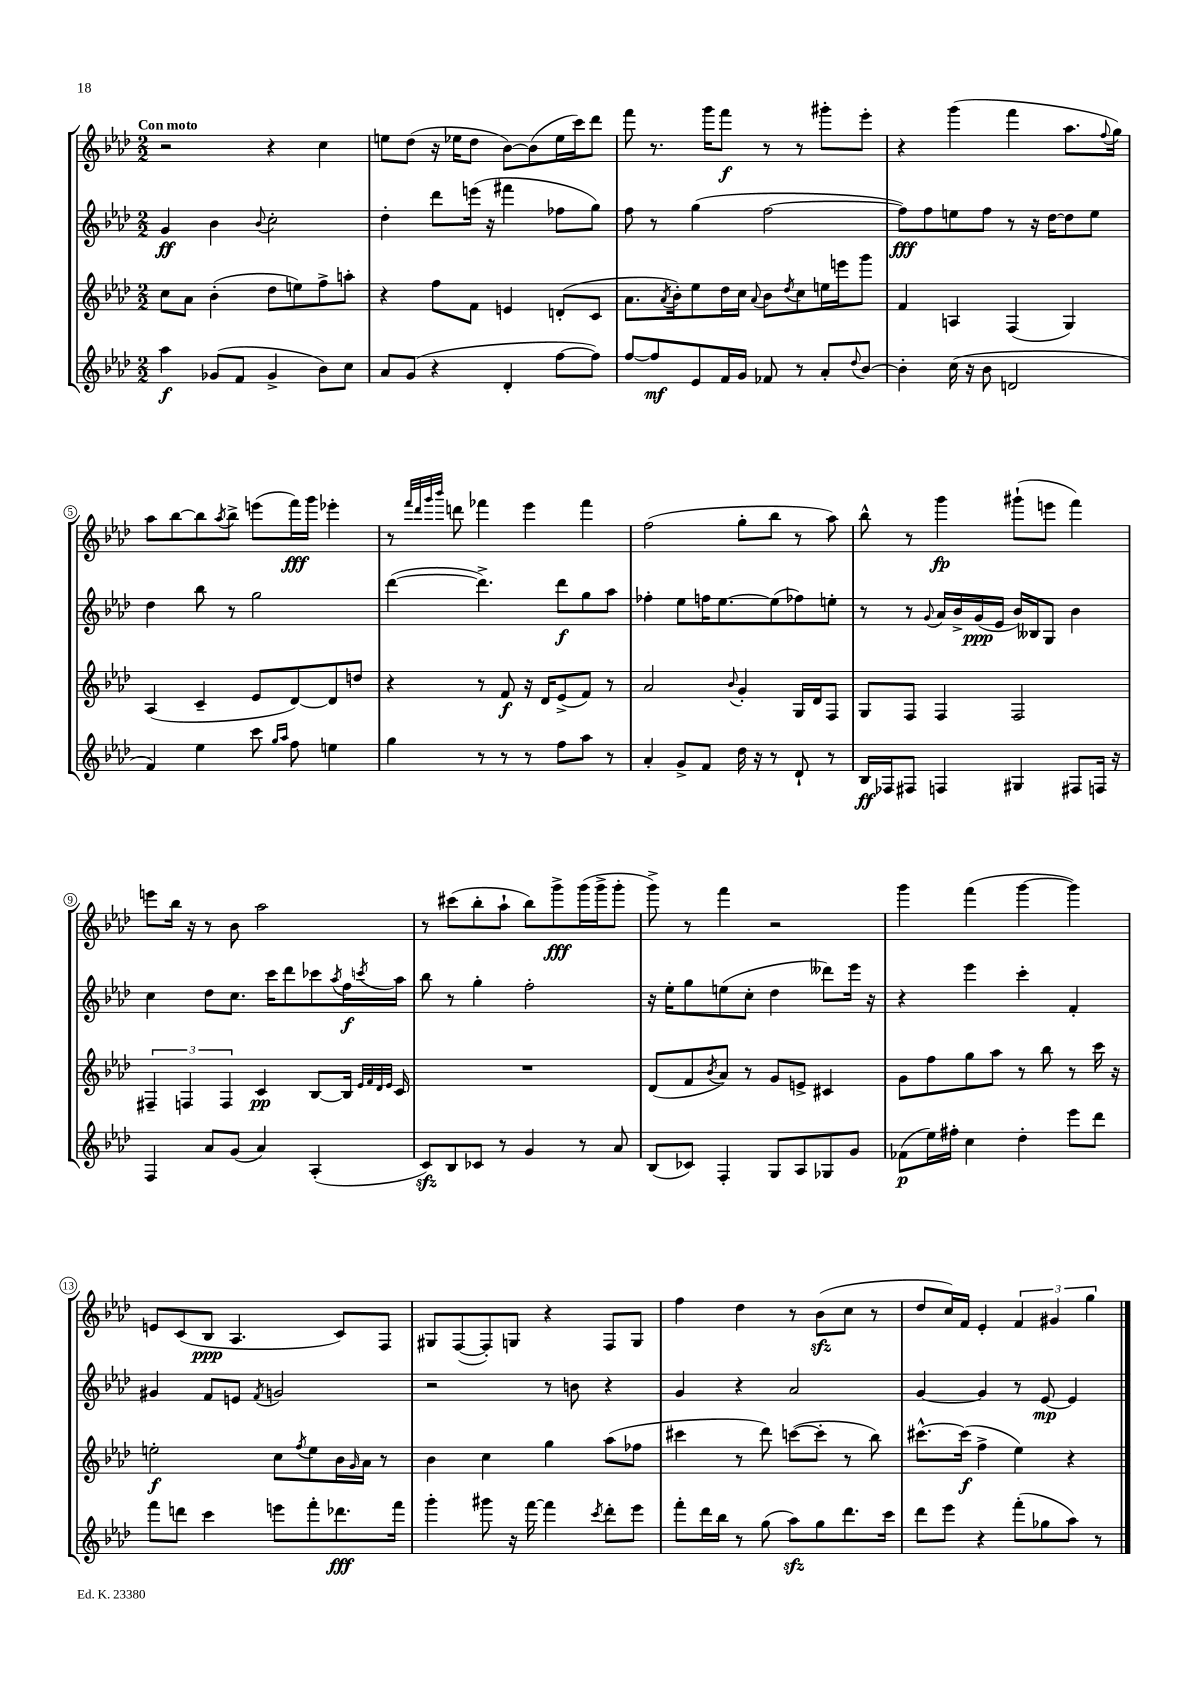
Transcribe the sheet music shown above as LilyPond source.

<<
\new StaffGroup <<
\new Staff = "s0" {
    \clef treble \key aes \major \numericTimeSignature \time 2/2 \tempo "Con moto"
    r2 r4 c''4 |
    e''8 des''8( r16 ees''16 des''8 bes'8~) bes'8( ees''16 c'''16) des'''8 |
    f'''8 r8. g'''16 f'''8\f r8 r8 gis'''8-. ees'''8-. |
    r4 g'''4( f'''4 aes''8. \appoggiatura { f''8 } g''16) |
    aes''8 bes''8~ bes''8 \acciaccatura { aes''8 } bes''8-> e'''8( f'''16\fff) g'''16 ees'''4-. |
    r8 \grace { f'''32 des'''32 g'''32 bes'''32 } d'''8 fes'''4 ees'''4 fes'''4 |
    f''2( g''8-. bes''8 r8 aes''8) |
    bes''8-^ r8 g'''4\fp gis'''8-!( e'''8 f'''4) |
    e'''8 bes''16 r16 r8 bes'8 aes''2 |
    r8 cis'''8( bes''8-. aes''8-! bes''8) g'''8->\fff g'''16( g'''16-> g'''8-. |
    g'''8->) r8 f'''4 r2 |
    g'''4 f'''4( g'''4~ g'''4) |
    e'8 c'8( bes8\ppp aes4. c'8) f8 |
    gis8 f8~( f8-.) g8 r4 f8 g8 |
    f''4 des''4 r8 bes'8\sfz( c''8 r8 |
    des''8 c''16) f'16 ees'4-. \tuplet 3/2 { f'4 gis'4 g''4 } \bar "|." |
}
\new Staff = "s1" {
    \clef treble \key aes \major \numericTimeSignature \time 2/2
    g'4\ff bes'4 \appoggiatura { bes'8 } c''2-. |
    des''4-. des'''8 e'''16( r16 fis'''4 fes''8 g''8) |
    f''8 r8 g''4( f''2~ |
    f''8\fff) f''8 e''8 f''8 r8 r16 des''16~ des''8 e''8 |
    des''4 bes''8 r8 g''2 |
    des'''4~( des'''4.->) des'''8\f g''8 aes''8 |
    fes''4-. ees''8 f''16 ees''8.~ ees''8( fes''8) e''8-. |
    r8 r8 \appoggiatura { g'8 } aes'16 bes'16-> g'16\ppp( ees'16 bes'16) beses16 g8 bes'4 |
    c''4 des''8 c''8. c'''16 des'''8 ces'''8 \acciaccatura { aes''8 } f''16\f \acciaccatura { c'''8 } aes''16 |
    bes''8 r8 g''4-. f''2-. |
    r16 ees''16-. g''8 e''8( c''8-. des''4 deses'''8) ees'''16 r16 |
    r4 ees'''4 c'''4-. f'4-. |
    gis'4 f'8 e'8 \acciaccatura { f'8 } g'2 |
    r2 r8 b'8 r4 |
    g'4 r4 aes'2 |
    g'4~ g'4 r8 ees'8~\mp ees'4 \bar "|." |
}
\new Staff = "s2" {
    \clef treble \key aes \major \numericTimeSignature \time 2/2
    c''8 aes'8 bes'4-.( des''8 e''8) f''8-> a''8-. |
    r4 f''8 f'8 e'4 d'8-.( c'8 |
    aes'8. \acciaccatura { aes'8 } bes'16-.) ees''8 des''16 c''16 \appoggiatura { aes'8 } bes'8 \acciaccatura { des''8 } c''8 e''16 e'''16 g'''8 |
    f'4 a4 f4( g4) |
    aes4( c'4-- ees'8 des'8~) des'8 d''8 |
    r4 r8 f'8\f r16 des'16 ees'8->( f'8) r8 |
    aes'2 \appoggiatura { bes'8 } g'4-. g16 des'16 f8 |
    g8 f8 f4 f2 |
    \tuplet 3/2 { fis4-- f4 f4 } c'4\pp bes8~ bes16 \grace { ees'32 f'32 des'32 ees'32 } c'16 |
    R1 |
    des'8( f'8 \acciaccatura { bes'8 } aes'8) r8 g'8 e'8-> cis'4 |
    g'8 f''8 g''8 aes''8 r8 bes''8 r8 c'''16 r16 |
    e''2-.\f c''8 \acciaccatura { f''8 } e''8 bes'16 \grace { g'16 } aes'16 r8 |
    bes'4 c''4 g''4 aes''8( fes''8 |
    cis'''4 r8 des'''8) c'''8~( c'''8-. r8 bes''8) |
    cis'''8.~-^ cis'''16\f( f''4-> ees''4) r4 \bar "|." |
}
\new Staff = "s3" {
    \clef treble \key aes \major \numericTimeSignature \time 2/2
    aes''4\f ges'8( f'8 ges'4-> bes'8) c''8 |
    aes'8 g'8( r4 des'4-. f''8~ f''8) |
    f''8~ f''8\mf ees'8 f'16 g'16 fes'8 r8 aes'8-. \appoggiatura { des''8 } bes'8~ |
    bes'4-. c''16( r16 bes'8 d'2 |
    f'4) ees''4 c'''8 \grace { g''16 aes''16 } f''8 e''4 |
    g''4 r8 r8 r8 f''8 aes''8 r8 |
    aes'4-. g'8-> f'8 des''16 r16 r8 des'8-! r8 |
    bes16\ff fes16 fis8 f4 gis4 fis8 f16 r16 |
    f4 aes'8 g'8( aes'4) aes4-.( |
    c'8\sfz) bes8 ces'8 r8 g'4 r8 aes'8 |
    bes8( ces'8) f4-. g8 aes8 ges8 g'8 |
    fes'8\p( ees''16) fis''16-. c''4 des''4-. ees'''8 des'''8 |
    f'''8 d'''8 c'''4 e'''8 f'''8-. des'''8.\fff f'''16 |
    g'''4-. gis'''8 r16 f'''16~ f'''4 \acciaccatura { c'''8 } des'''8-. ees'''8 |
    f'''8-. des'''16 bes''16 r8 g''8( aes''8\sfz) g''8 des'''8. c'''16 |
    des'''8 ees'''8 r4 f'''8-.( ges''8 aes''8) r8 \bar "|." |
}
>>
>>
\layout { \context { \Score \override BarNumber.stencil = #(make-stencil-circler 0.1 0.3 ly:text-interface::print) } }
